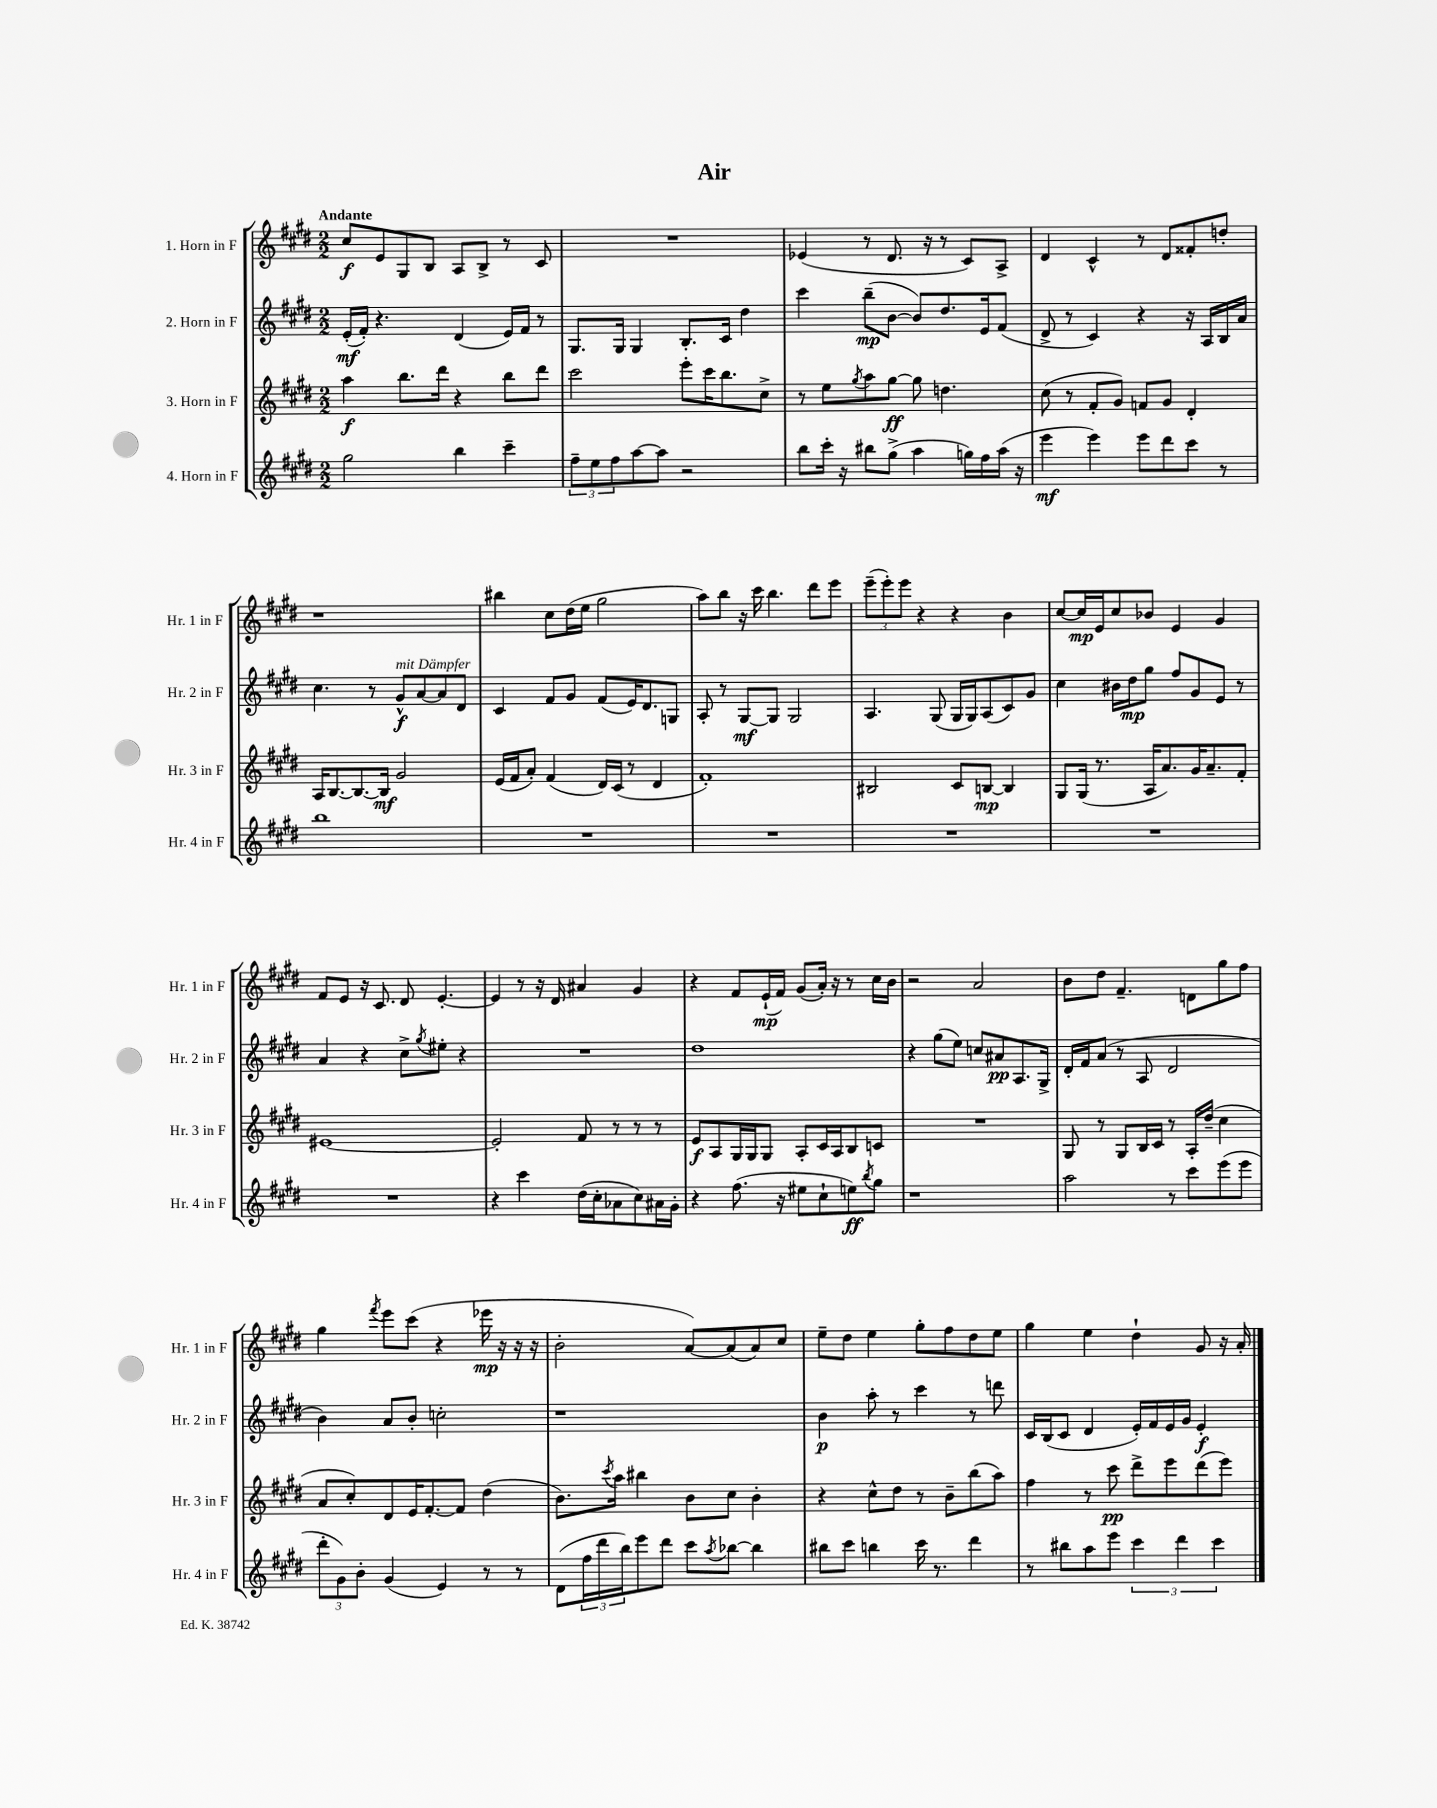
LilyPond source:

\header { title = "Air" }
<<
\new StaffGroup <<
\new Staff = "s0" \with { instrumentName = "1. Horn in F" shortInstrumentName = "Hr. 1 in F" } {
    \clef treble \key e \major \numericTimeSignature \time 2/2 \tempo "Andante"
    cis''8\f e'8 gis8 b8 a8 b8-> r8 cis'8 |
    R1 |
    ees'4( r8 dis'8. r16 r8 cis'8) a8-> |
    dis'4 cis'4-^ r8 dis'8 fisis'8-. d''8-. |
    r1 |
    bis''4 cis''8 dis''16( e''16 gis''2 |
    a''8) b''8 r16 cis'''16 b''4. dis'''8 e'''8 |
    \tuplet 3/2 { e'''8--( e'''8-.) e'''8 } r4 r4 b'4 |
    cis''8~ cis''16\mp e'16 cis''8 bes'8 e'4 gis'4 |
    fis'8 e'8 r16 cis'8. dis'8 e'4.~-. |
    e'4 r8 r16 dis'16 ais'4 gis'4 |
    r4 fis'8 e'16-!\mp( fis'16) gis'8( a'16-.) r16 r8 cis''16 b'16 |
    r2 a'2 |
    b'8 dis''8 fis'4.-- d'8 gis''8 fis''8 |
    gis''4 \acciaccatura { fis'''8 } e'''8 cis'''8( r4 ees'''16\mp r16 r16 r16 |
    b'2-. a'8~) a'8( a'8) cis''8 |
    e''8-- dis''8 e''4 gis''8-. fis''8 dis''8 e''8 |
    gis''4 e''4 dis''4-! gis'8 r16 a'16-. \bar "|." |
}
\new Staff = "s1" \with { instrumentName = "2. Horn in F" shortInstrumentName = "Hr. 2 in F" } {
    \clef treble \key e \major \numericTimeSignature \time 2/2
    e'16-.\mf( fis'16-.) r4. dis'4( e'16) fis'16 r8 |
    gis8. gis16 gis4 b8.-. cis'16 dis''4 |
    cis'''4 b''8--\mp( b'8~ b'8) dis''8. e'16 fis'8( |
    dis'8-> r8 cis'4) r4 r16 a16 b16 a'16 |
    cis''4. r8 gis'8-^\f^\markup { \italic "mit Dämpfer" } a'8~ a'8 dis'8 |
    cis'4 fis'8 gis'8 fis'8( e'16) dis'8. g8 |
    a8-. r8 gis8~\mf gis8 gis2 |
    a4. gis8( gis16 gis16) a8( cis'8) gis'8 |
    cis''4 bis'16 dis''16\mp gis''8 fis''8 gis'8 e'8 r8 |
    a'4 r4 cis''8-> \acciaccatura { gis''8 } eis''8-. r4 |
    R1 |
    dis''1 |
    r4 gis''8( e''8) c''8 ais'8\pp a8. gis16-> |
    dis'16-. fis'16 a'8( r8 a8 dis'2 |
    b'4) a'8 b'8-. c''2-. |
    r1 |
    b'4\p a''8-. r8 cis'''4 r8 d'''8 |
    cis'16 b16( cis'8 dis'4 e'16-.) fis'16 e'16 gis'16 e'4-.\f \bar "|." |
}
\new Staff = "s2" \with { instrumentName = "3. Horn in F" shortInstrumentName = "Hr. 3 in F" } {
    \clef treble \key e \major \numericTimeSignature \time 2/2
    a''4\f b''8. dis'''16 r4 b''8 dis'''8 |
    cis'''2 e'''8-. cis'''16 b''8. cis''8-> |
    r8 e''8 \acciaccatura { gis''8 } a''8 gis''8~\ff gis''8 d''4. |
    cis''8( r8 fis'8-. gis'8) f'8 gis'8 dis'4-. |
    a16 b8.~ b8.~ b16\mf gis'2 |
    e'16( fis'16 a'8-.) fis'4( dis'16) cis'16( r8 dis'4 |
    fis'1-.) |
    bis2 cis'8 b8~\mp b4 |
    gis8 gis16( r8. a16 a'8.) gis'16 a'8.-- fis'8-. |
    eis'1~ |
    eis'2-. fis'8 r8 r8 r8 |
    e'8\f a8 gis16 gis16 gis8 a8-. cis'16 a16 b8 c'8 |
    R1 |
    gis8 r8 gis8 b16 cis'16 r8 a16-. dis''16--( cis''4 |
    a'8 cis''8-.) dis'8 e'16 fis'8.~-. fis'8 dis''4( |
    b'8.) \acciaccatura { cis'''8 } a''16 bis''4 b'8 cis''8 b'4-. |
    r4 cis''8-^ dis''8 r8 b'8-- b''8( a''8) |
    fis''4 r8 cis'''8\pp dis'''8-> e'''8 dis'''8( e'''8) \bar "|." |
}
\new Staff = "s3" \with { instrumentName = "4. Horn in F" shortInstrumentName = "Hr. 4 in F" } {
    \clef treble \key e \major \numericTimeSignature \time 2/2
    gis''2 b''4 cis'''4-- |
    \tuplet 3/2 { fis''8-- e''8 fis''8 } a''8~ a''8 r2 |
    b''8 cis'''16-. r16 bis''8 gis''8->( a''4 g''16) fis''16 a''16( r16 |
    e'''4\mf e'''4) e'''8 dis'''8 cis'''8 r8 |
    b''1 |
    R1 |
    R1 |
    R1 |
    R1 |
    R1 |
    r4 cis'''4 dis''16( cis''16-. aes'8 cis''8) ais'16 gis'16-. |
    r4 fis''8.( r16 eis''8 cis''8-! e''8\ff) \acciaccatura { b''8 } gis''8 |
    r1 |
    a''2 r8 cis'''8 e'''8( e'''8 |
    \tuplet 3/2 { dis'''8-. gis'8) b'8-. } gis'4( e'4) r8 r8 |
    dis'8( \tuplet 3/2 { fis''16 dis'''16 b''16) } e'''8 dis'''8 cis'''8 \acciaccatura { a''8 } bes''8~ bes''4 |
    bis''8 cis'''8 b''4 cis'''16 r8. dis'''4 |
    r8 bis''8 a''8 e'''8 \tuplet 3/2 { cis'''4 dis'''4 cis'''4 } \bar "|." |
}
>>
>>
\layout { \context { \Score \remove "Bar_number_engraver" } }
